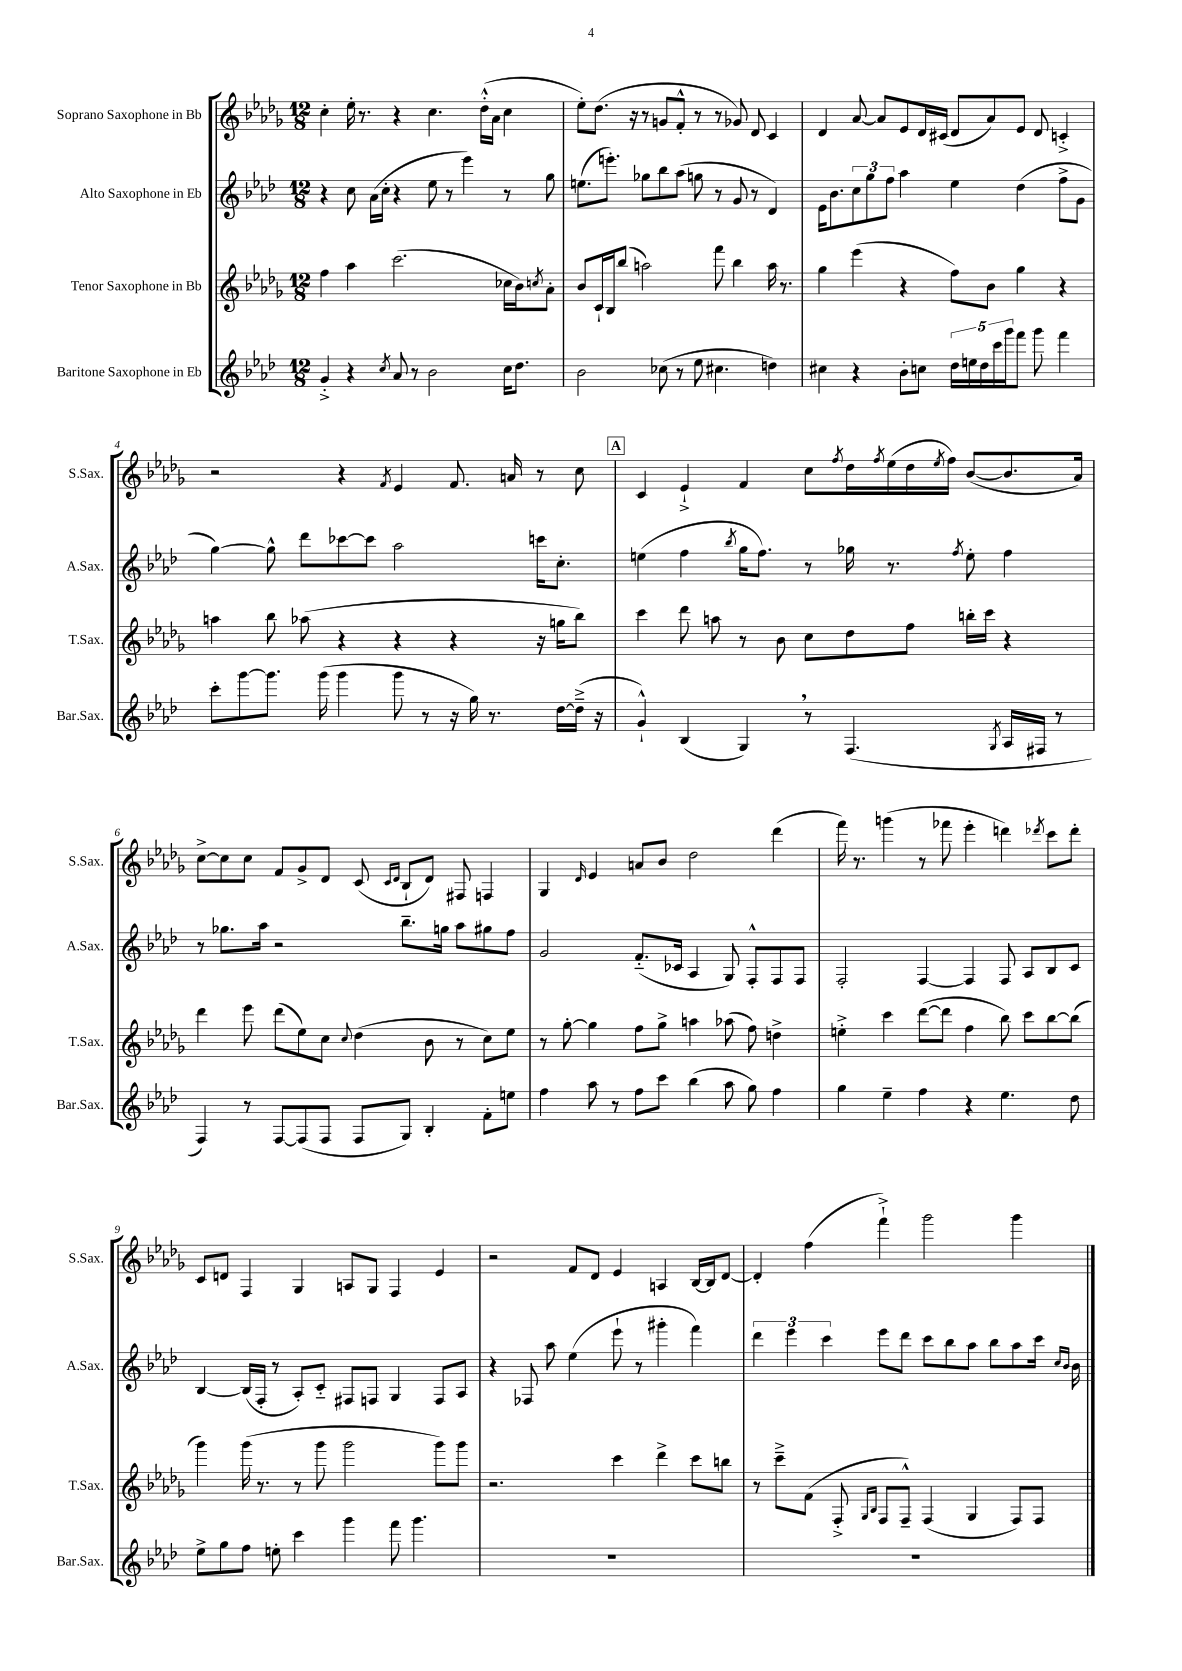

**kern	**kern	**kern	**kern
*staff4	*staff3	*staff2	*staff1
*clefG2	*clefG2	*clefG2	*clefG2
*k[b-e-a-d-]	*k[b-e-a-d-g-]	*k[b-e-a-d-]	*k[b-e-a-d-g-]
*M12/8	*M12/8	*M12/8	*M12/8
4g'^/	4ff\	4r	4cc'\
4r	4aa-\	8cc\	16ee-'\
.	.	.	8.r
.	.	(16a-\LL	.
.	.	16cc'\JJ	.
8qcc/	.	.	.
8a-/	(2.ccc\	4r	4r
8r	.	.	.
2b-\	.	8ee-\	4.cc\
.	.	8r	.
.	.	4eee-\)	.
.	.	.	(16dd-'^^\LL
.	.	.	16a-\JJ
16cc\LK	16cc-\LL	8r	4cc\
8.dd-\J	16b-\J)	.	.
.	8qcc/	.	.
.	8a-'\J	8gg\	.
=	=	=	=
2b-\	8b-/L	(8.ee\L	8ee-'\L)
.	16c`/L	.	(8.dd-\J
.	16B-/J	8.eee'\J)	.
.	(8bb-/J	.	.
.	.	.	16r
.	2aa\)	8gg-\L	8r
(8cc-\	.	8bb-\	8g/L
8r	.	(8aa-\J	8f'^^/J
8ee-\	.	8gg\	8r
4.cc#\	8fff\	8r	8r
.	4bb-\	8g/	8g-/)
.	.	8r	8d-/
4dd\)	16aa\	4d-/)	4c/
.	8.r	.	.
=	=	=	=
4cc#\	4gg-\	16e-\LK	4d-/
.	.	8.b-\	.
4r	(4eee-\	12cc\	[8a-/
.	.	12gg\	.
.	.	.	8a-/]L
.	.	12ff\J	.
8b-'\L	4r	4aa-\	8e-/
8cc\J	.	.	16d-/L
.	.	.	(16c#/JJ
20dd-\LL	8ff\L)	4ee-\	8d-/L
20ee\	.	.	.
20dd-\	.	.	.
.	8b-\J	.	8a-/)
20ccc\	.	.	.
20ggg\J	.	.	.
8fff\J	4gg-\	(4dd-\	8e-/J
8ggg\	.	.	8d-/
4fff\	4r	8ff^\L	4c'^/
.	.	8g\J	.
=	=	=	=
8ccc'\L	4aa\	[4gg\)	2r
[8ggg\	.	.	.
8.ggg\]J	8bb-\	8gg^^\]	.
.	(8aa-\	8ddd-\L	.
(16ggg\	.	.	.
4ggg\	4r	[8ccc-\	4r
.	.	8ccc-\]J	.
.	.	.	8qf/
8ggg\	4r	2aa-\	4e-/
8r	.	.	.
16r	4r	.	8.f/
16gg\)	.	.	.
8.r	.	.	.
.	.	.	16a/
.	16r	16ccc\LK	8r
[16dd-\LL	16gg\LK	8.cc'\J	.
(16dd-~^\]JJ	8bb-\J)	.	8cc\
16r	.	.	.
=	=	=	=
4g`^^/)	4ccc\	(4ee\	4c/
(4B-/	8ddd-\	4ff\	4e-`^/
.	8aa\	.	.
.	.	8qbb-/	.
4G/)	8r	16gg\LK	4f/
.	.	8.ff\J)	.
.	8b-\	.	.
8r	8cc\L	8r	8cc\L
.	.	.	8qff/
(4.F/	8dd-\	16gg-\	16dd-\L
.	.	.	8qff/
.	.	8.r	(16ee-\
.	8ff\J	.	16dd-\
.	.	.	8qee-/
.	.	.	16ff\JJ)
.	.	8qff/	.
.	16bb'\LL	8ee'\	([8b-/L
.	16ccc\JJ	.	.
8qG/	.	.	.
16A-/LL	4r	4ff\	8.b-/]
16F#/JJ	.	.	.
8r	.	.	.
.	.	.	16a-/Jk)
=	=	=	=
4F/)	4ddd-\	8r	[8cc^\L
.	.	8.gg-\L	8cc\]
8r	8eee-\	.	8cc\J
.	.	16aa-\Jk	.
[8F/L	(8ddd-\L	2r	8f/L
(8F/]	8ee-\)	.	8g-^/
8F/J	8cc\J	.	8d-/J
.	8qqcc/	.	.
8F/L	(4dd-\	.	(8c/
.	.	.	16qqc/LL
.	.	.	16qqd-/JJ
8G/J)	.	8.bb-~\L	8B-`/L
4B-'/	8b-\	.	8d-/J)
.	.	16gg\Jk	.
.	8r	8aa-\L	8F#/
8f'\L	8cc\L)	8gg#\	4F/
8ee\J	8ee-\J	8ff\J	.
=	=	=	=
4ff\	8r	2g/	4G-/
.	[8gg-'\	.	.
.	.	.	16qqd-/
8aa-\	4gg-\]	.	4e-/
8r	.	.	.
8ff\L	8ff\L	(8.f'~/L	8a/L
8ccc\J	8gg-^\J	.	8b-/J
.	.	16c-/Jk	.
(4bb-\	4aa\	4A-/	2dd-\
8aa-\	(8aa-\	8G/)	.
8gg\)	8ff\)	8F'^^/L	.
4ff\	4dd^\	8F/	(4ddd-\
.	.	8F/J	.
=	=	=	=
4gg\	4ee'^\	2F'/	16fff\)
.	.	.	8.r
4ee-~\	4ccc\	.	(4ggg\
4ff\	([8ddd-\L	[4F/	8r
.	8ddd-\]J	.	8fff-\
4r	4ff\	4F/]	4eee-'\
4.ee-\	8bb-\)	8F/	4ddd\)
.	8ccc\L	8A-/L	.
.	.	.	8qddd-/
.	[8bb-\	8B-/	8ccc\L
8dd-\	(8bb-\]J	8c/J	8ddd-'\J
=	=	=	=
8ee-^\L	4ggg-\)	[4B-/	8c/L
8gg\	.	.	8d/J
8ff\J	(16ggg-\	(16B-/]LL	4F/
.	8.r	16F'/JJ	.
8ee'\	.	8r	.
4ccc\	8r	8A-'/L)	4G-/
.	8ggg-\	8c'~/J	.
4ggg\	2ggg-\	8F#/L	8A/L
.	.	8F/J	8G-/J
8fff\	.	4G/	4F/
4.ggg\	.	.	.
.	8ggg-\L)	8F/L	4e-/
.	8ggg-\J	8A-/J	.
=	=	=	=
1.r	2.r	4r	2r
.	.	8F-/	.
.	.	8aa-\	.
.	.	(4ee-\	8f/L
.	.	.	8d-/J
.	4ccc\	8eee-`\	4e-/
.	.	8r	.
.	4ddd-^\	4ggg#'\	4A/
.	8ccc\L	4fff\)	[16B-/LL
.	.	.	16B-/]J
.	8bb\J	.	[8d-/J
=	=	=	=
1.r	8r	6ddd-\	4d-'/]
.	8ccc~^\L	.	.
.	.	6eee-\	.
.	(8f\J	.	(4ff\
.	.	6ccc\	.
.	8F'^/	.	.
.	16qqG-/LL	.	.
.	16qqB-/JJ	.	.
.	8F/L	8eee-\L	4fff`^\)
.	8F~^^/J)	8ddd-\J	.
.	(4F/	8ccc\L	2ggg-\
.	.	8bb-\	.
.	4G-/	8aa-\J	.
.	.	8bb-\L	.
.	8F/L)	8aa-\	4ggg-\
.	8F/J	16ccc\Jk	.
.	.	16qqcc/LL	.
.	.	16qqb-/JJ	.
.	.	16b-\	.
==	==	==	==
*-	*-	*-	*-
